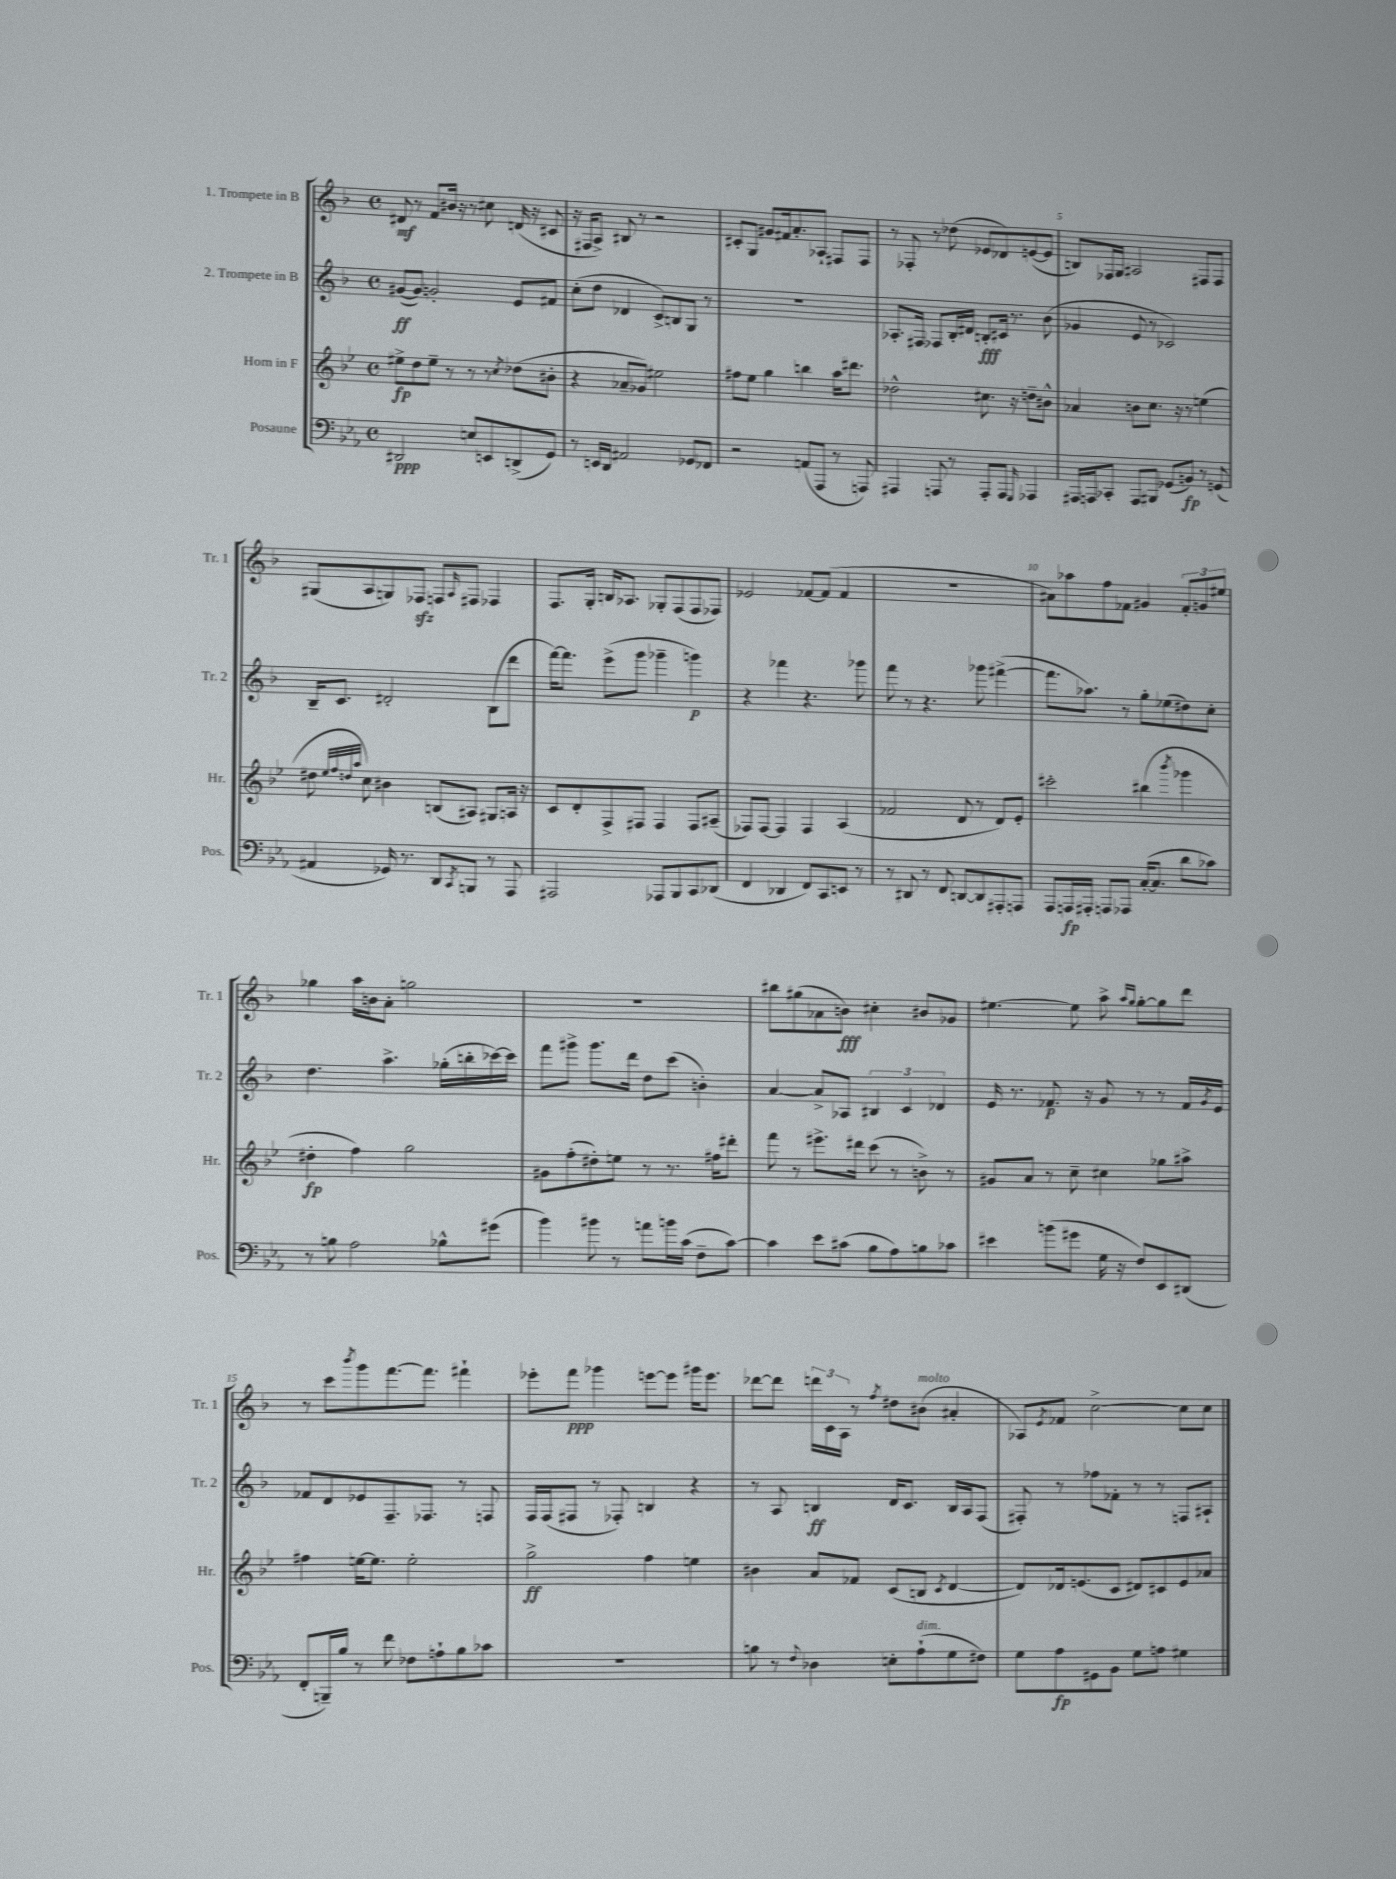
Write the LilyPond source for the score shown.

<<
\new StaffGroup <<
\new Staff = "s0" \with { instrumentName = "1. Trompete in B" shortInstrumentName = "Tr. 1" } {
    \clef treble \key f \major \defaultTimeSignature \time 4/4
    dis'8\mf r8 f'8 bis'16 r16 r8 cis''8 d'16( r16 cis'8 |
    r16 fis16 a8->) bis8 r8 r2 |
    cis'8-. g8 gis'8 fis'16 a'8.-. aes8-! fis8 fis8 |
    r8 fes8-. r8 des''8( ees'8 des'8) e'8~( e'8 |
    b8) fes16 g16 ais2 fis8 fis8 |
    gis8( a8 g8) fes8\sfz f8 \grace { a16 } fis8 fes4 |
    f8. g16-. b16 aes8. ges8-. f8( f8 fes8) |
    ees'2 fes'8~ fes'8( fes'4 |
    R1 |
    ais'8) aes''8 f''8 fes'8 gis'4 \tuplet 3/2 { fes'8-. g'8 eis''8 } |
    ges''4 a''16 b'16 a'8-. g''2 |
    R1 |
    bis''8 gis''8( aes'8 b'8\fff) cis''4-. bis'8 ges'8 |
    eis''4.~ eis''8 a''8-> \grace { a''16 g''16 } g''8~-. g''8 d'''8 |
    r8 c'''8 \acciaccatura { bes'''8 } g'''8 f'''8.~ f'''8. fis'''4-! |
    ees'''8-. f'''8\ppp ges'''4 e'''8~ e'''8 gis'''16 e'''8. |
    des'''8~ des'''8 \tuplet 3/2 { d'''16 c'16 a16 } r8 \acciaccatura { f''8 } dis''8 bis'8^\markup { \italic "molto" }( ais'4-. |
    aes8) \acciaccatura { e'8 } fes'8 c''2~-> c''8 c''8 \bar "|." |
}
\new Staff = "s1" \with { instrumentName = "2. Trompete in B" shortInstrumentName = "Tr. 2" } {
    \clef treble \key f \major \defaultTimeSignature \time 4/4
    gis'8~\ff( gis'8) g'2-. e'8 fis'8 |
    c''8-.( d''8 des'4 c'8->) b8 g8 r8 |
    R1 |
    aes8.-. fis16 fes8 bes16-. dis'16 b8-.\fff cis'16 r8. bes'8( |
    ges'4 e'8 r8 ces'2) |
    bes16-- c'8. dis'2-. bes8( d'''8 |
    f'''16~) f'''8. e'''8->( g'''8 ges'''4-- g'''4\p) |
    r4 fes'''4 r4. ges'''8 |
    f'''8 r8 r4. ges'''8 fis'''4~->( |
    fis'''8. aes''8.) r8 g''8-. ees''8( dis''8) c''8-. |
    d''4. a''4.-> ges''16-.( b''16-. ces'''16~) ces'''16 |
    f'''8 gis'''8-> gis'''8. d'''16 d''8 c'''8( b'4-.) |
    a'4~ a'8-> aes8 \tuplet 3/2 { bis4 c'4 des'4 } |
    e'16 r8. fes'8.\p r16 g'8 r8 r8 fes'16 \acciaccatura { g'8 } e'16 |
    fes'8 d'8 ees'8 f8.-- fes8. r8 f8 |
    f16 f16( fis8 r8 fes8-.) b4 r4 |
    r8 a8 b4\ff d'16 c'8. b16 a16 f8( |
    fis8-.) r8 fes''8 fes'8-. r8 r8 f8 ais8-! \bar "|." |
}
\new Staff = "s2" \with { instrumentName = "Horn in F" shortInstrumentName = "Hr." } {
    \clef treble \key bes \major \defaultTimeSignature \time 4/4
    eis''8->\fp d''8 eis''8-- r8 r8 r8 \acciaccatura { c''8 } des''8( bis'8-. |
    r4 aes'8-- ges'8) eis''2 |
    fis''8 ees''8 g''4 b''4 a''16 dis'''8. |
    des''2-^ cis''8. r16 d''8-- bis'8-^ |
    aes'4 b'8 c''8. r16 r8 e''4( |
    dis''8 \grace { ees''32 f''32 d''32 a''32 } c''8) bis'4 b8( ais8) gis8 a16 r16 |
    c'8 d'8-. f8-> fis8 fis4 fis8 ais8--( |
    fes8) fes8~ fes4 fes4 a4( |
    fes'2 d'8 r8 d'8) ees'8-. |
    cis'''2-. bis''4( \acciaccatura { bes'''8 } ges'''4 |
    dis''4-.\fp f''4) g''2 |
    gis'8 f''8-.( dis''8-.) e''8 r8 r8. fis''16 dis'''8-. |
    f'''8 r8 eis'''8.-> dis'''16 c'''8( r8 b'8->) r8 |
    gis'8 a'8 r8 c''8-- cis''4 ges''8 ais''8-> |
    fis''4 e''16~ e''8. e''2-. |
    g''2->\ff f''4 e''4 |
    bis'4 a'8 fes'8 c'8( b8 \acciaccatura { c'8 } d'4~ |
    d'8) des'16 e'8.( c'8 dis'8) cis'8 e'8 aes'8 \bar "|." |
}
\new Staff = "s3" \with { instrumentName = "Posaune" shortInstrumentName = "Pos." } {
    \clef bass \key ees \major \defaultTimeSignature \time 4/4
    dis,2\ppp e8 e,8 d,8->( g,8) |
    r8 e,16 d,16 ais,2 ges,8 fes,8 |
    r2 a,8( aes,,8 r8 a,,8) |
    ais,,4 a,,8 r8 a,,8-. a,,8 \grace { g,,16 } aes,,4 |
    ais,,16 a,,16 ces,8-. a,,8 bis,,8 ges,8( b,8\fp) r8 g,8( |
    ais,4 ges,16) r8. d,8 \acciaccatura { c,8 } b,,8 r8 aes,,8 |
    ais,,2 aes,,8 bes,,8 c,8 des,8( |
    f,4 des,4 f,8) c,8 e,8 r8 |
    r8 dis,8 r8 f,8 d,8~ d,8 ais,,8-. a,,8 |
    aes,,8 a,,16\fp ais,,16-. a,,8 aes,,8 c16~-.( c8. d'8 ces'8) |
    r8 b8 aes2 bes8-^ gis'8( |
    bes'4) bis'8 r8 a'8 b'16 c'16( f8-- c'8~) |
    c'4 ees'8 cis'8( bes8 aes8) b8 ces'8 |
    eis'4 b'8( gis'8 g16 r16 f8) ees,8 dis,8( |
    f,8-. b,,16--) bes16 r8 f'8 fes8 a8-! bes8 ces'8 |
    R1 |
    b8 r8 \appoggiatura { f8 } des4 e8-. aes8-!^\markup { \italic "dim." }( g8 fis8) |
    g8 aes8\fp gis,8 bes,8 g8 a8 gis4 \bar "|." |
}
>>
>>
\layout { \context { \Score \override BarNumber.break-visibility = ##(#f #t #t) barNumberVisibility = #(every-nth-bar-number-visible 5) } }
